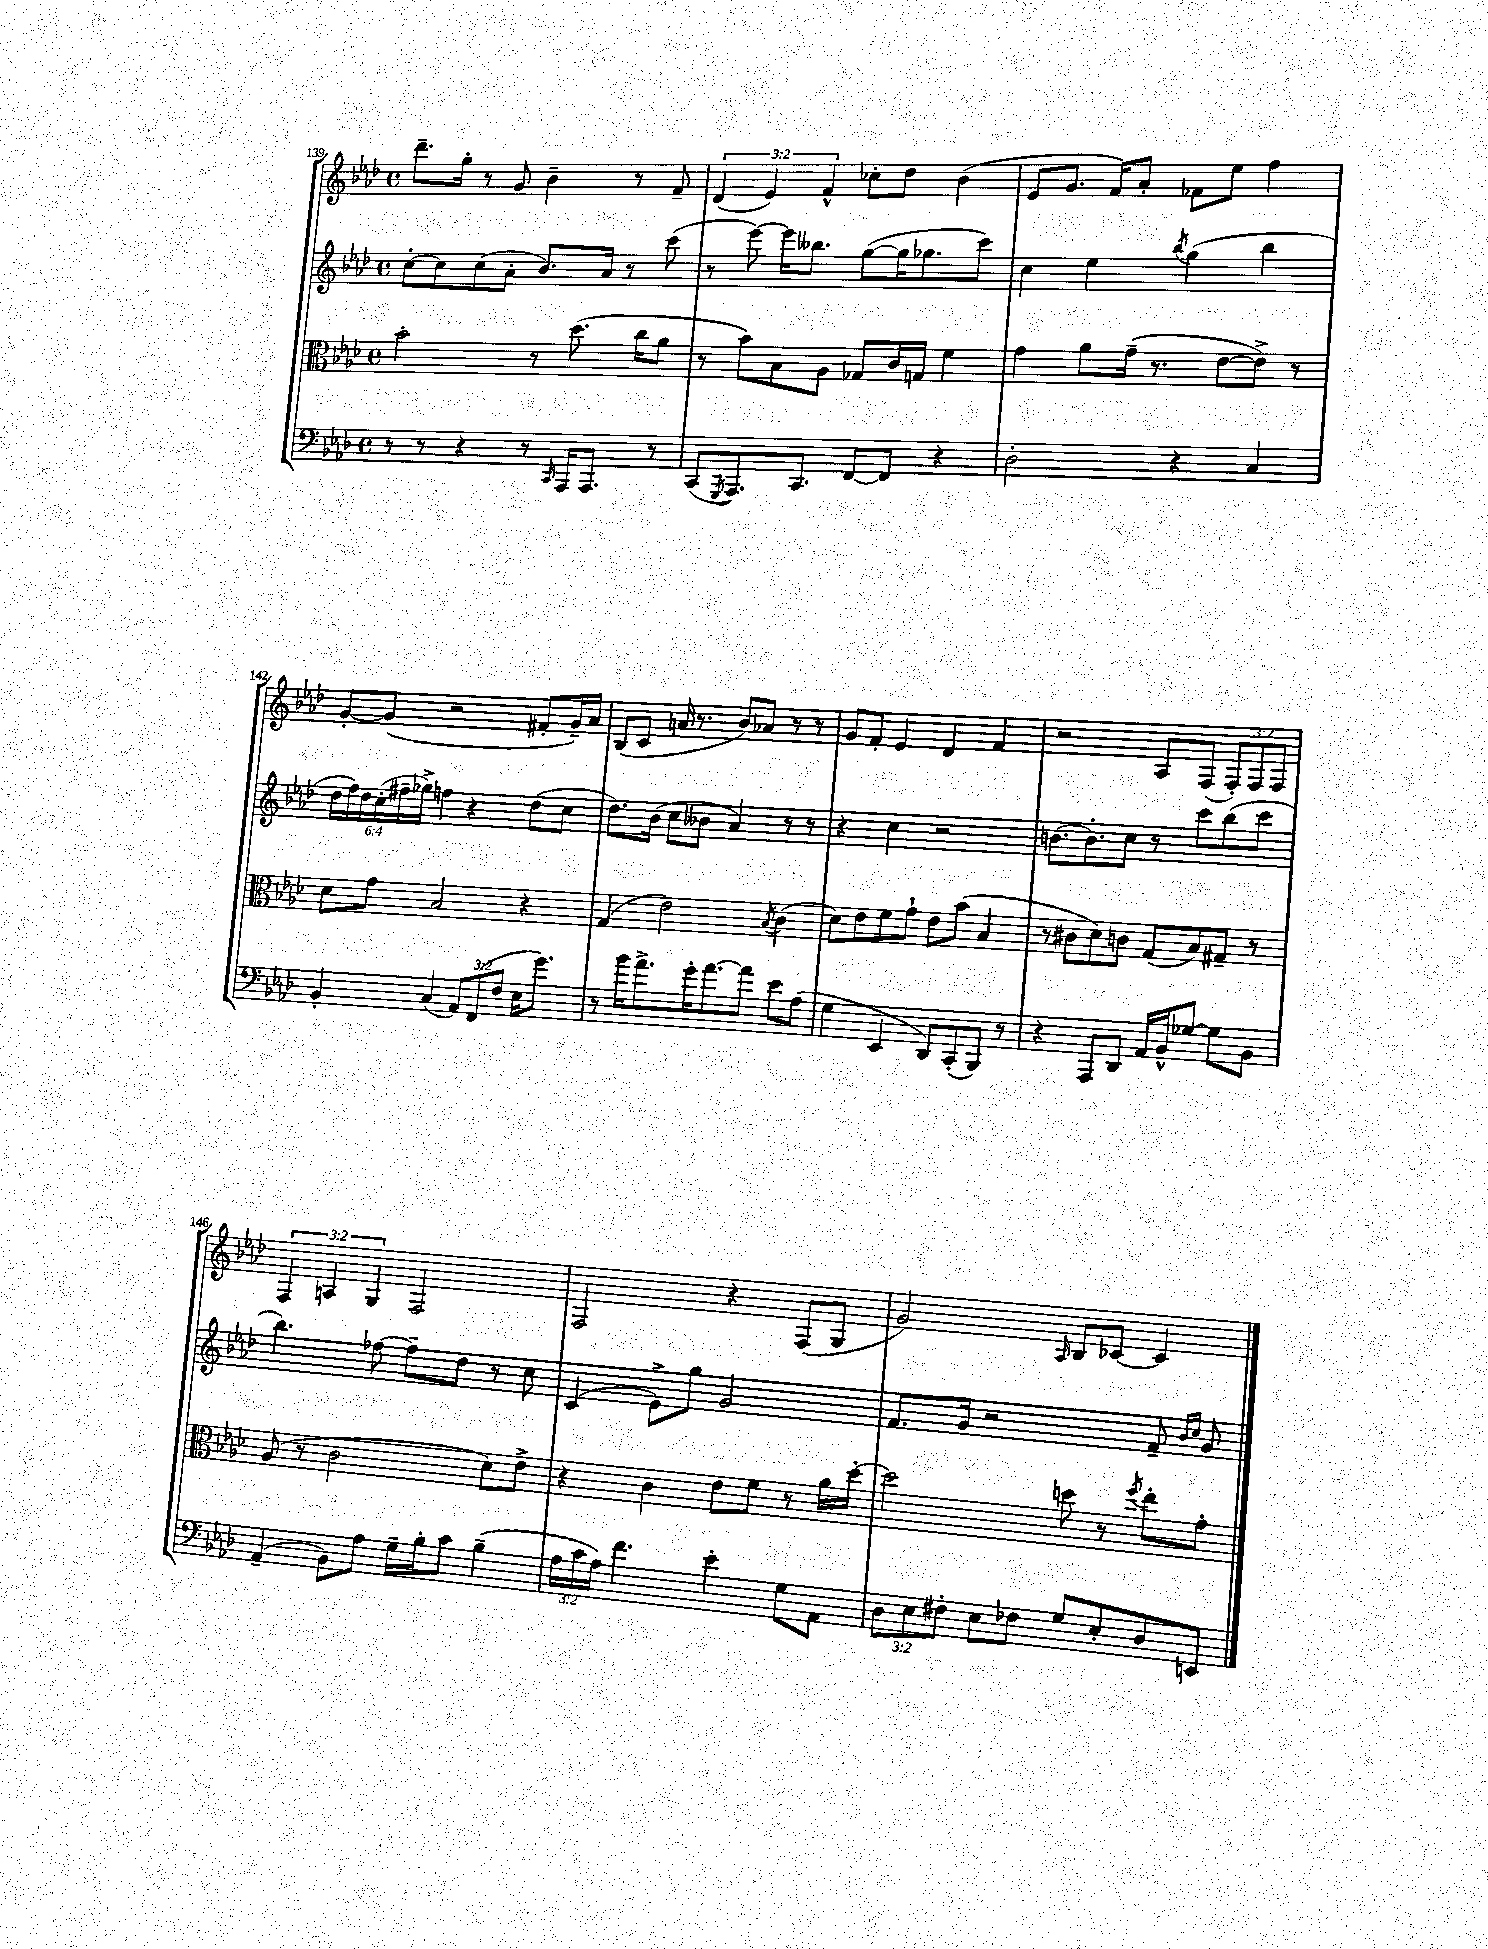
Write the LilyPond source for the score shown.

<<
\new StaffGroup <<
\new Staff = "s0" {
    \clef treble \key aes \major \defaultTimeSignature \time 4/4 \override Staff.TupletNumber.text = #tuplet-number::calc-fraction-text
    des'''8.-- g''16-. r8 g'8 bes'4-- r8 f'8-- |
    \tuplet 3/2 { des'4( ees'4) f'4-^ } ces''8-. des''8 bes'4( |
    ees'8 g'8. f'16) aes'8-. fes'8 ees''8 f''4 |
    g'8~-. g'8( r2 fis'8-. g'16--) aes'16 |
    bes8( c'8 a'16 r8. bes'8) aes'8 r8 r8 |
    g'8 f'8-. ees'4 des'4 f'4 |
    r2 aes8 f8( \tuplet 3/2 { f8-.) f8 f8 } |
    \tuplet 3/2 { f4 a4 g4 } f2 |
    f2 r4 f8( g8 |
    g'2) \grace { aes16 } bes8 ces'8~ ces'4 \bar "|." |
}
\new Staff = "s1" {
    \clef treble \key aes \major \defaultTimeSignature \time 4/4 \override Staff.TupletNumber.text = #tuplet-number::calc-fraction-text
    c''8~-. c''8 c''8( aes'8-. bes'8.) aes'16 r8 c'''8( |
    r8 ees'''8~) ees'''16 beses''8. g''8~( g''16 ges''8. c'''8) |
    c''4 ees''4 \acciaccatura { bes''8 } g''4( bes''4 |
    \tuplet 6/4 { des''16 f''16) des''16 c''16-.( fis''16-- ges''16->) } f''4 r4 des''8( c''8 |
    des''8.) bes'16( c''8 beses'8 aes'4) r8 r8 |
    r4 c''4 r2 |
    b'8.~ b'8.-. c''8 r8 c'''8 bes''8( c'''8 |
    bes''4.) fes''8~ fes''8-- des''8 r8 c''8 |
    c'4( ees'8->) g''8 g'2 |
    f'8. g'16 r2 f'8-- \grace { bes'16 c''16 } g'8 \bar "|." |
}
\new Staff = "s2" {
    \clef alto \key aes \major \defaultTimeSignature \time 4/4
    bes'2-. r8 des''8.( c''16 aes'8 |
    r8 bes'8) bes8 aes8 ges8 c'16 g16 f'4 |
    g'4 aes'8 g'16--( r8. ees'8~ ees'8->) r8 |
    des'8 g'8 bes2 r4 |
    g4( ees'2) \acciaccatura { bes8 } c'4( |
    des'8) ees'8 f'8 g'8-! ees'8 bes'8( bes4 |
    r8 cis'8 des'8) c'8 g8( bes8) gis8-- r8 |
    aes8( r8 c'2 des'8) ees'8-> |
    r4 c'4 ees'8 f'8 r8 aes'16 des''16~-. |
    des''2 d''8 r8 \acciaccatura { f''8 } ees''8-. g'8-. \bar "|." |
}
\new Staff = "s3" {
    \clef bass \key aes \major \defaultTimeSignature \time 4/4 \override Staff.TupletNumber.text = #tuplet-number::calc-fraction-text
    r8 r8 r4 r8 \grace { c,16 } aes,,16 aes,,8. r8 |
    c,8( \acciaccatura { g,,8 } aes,,8.) c,8. f,8~ f,8 r4 |
    des2-. r4 c4 |
    bes,4-. c4( \tuplet 3/2 { aes,8) f,8( f8 } ees16 g'8.) |
    r8 bes'16 aes'8.-> g'16-. aes'8.~ aes'8 ees'8 aes8( |
    g4 ees,4 des,8) c,8-.( bes,,8) r8 |
    r4 aes,,8 des,8 aes,16 bes,16-^ ges8~ ges8 bes,8 |
    aes,4--( bes,8) aes8 g16-- bes16-. c'8 bes4--( |
    \tuplet 3/2 { aes16 c'16 aes16) } f'4. ees'4-. g8 aes,8 |
    \tuplet 3/2 { des8 ees8 fis8-. } ees8 fes8 g8 ees8-. des8 e,8 \bar "|." |
}
>>
>>
\layout { \context { \Score currentBarNumber = #139 } }
